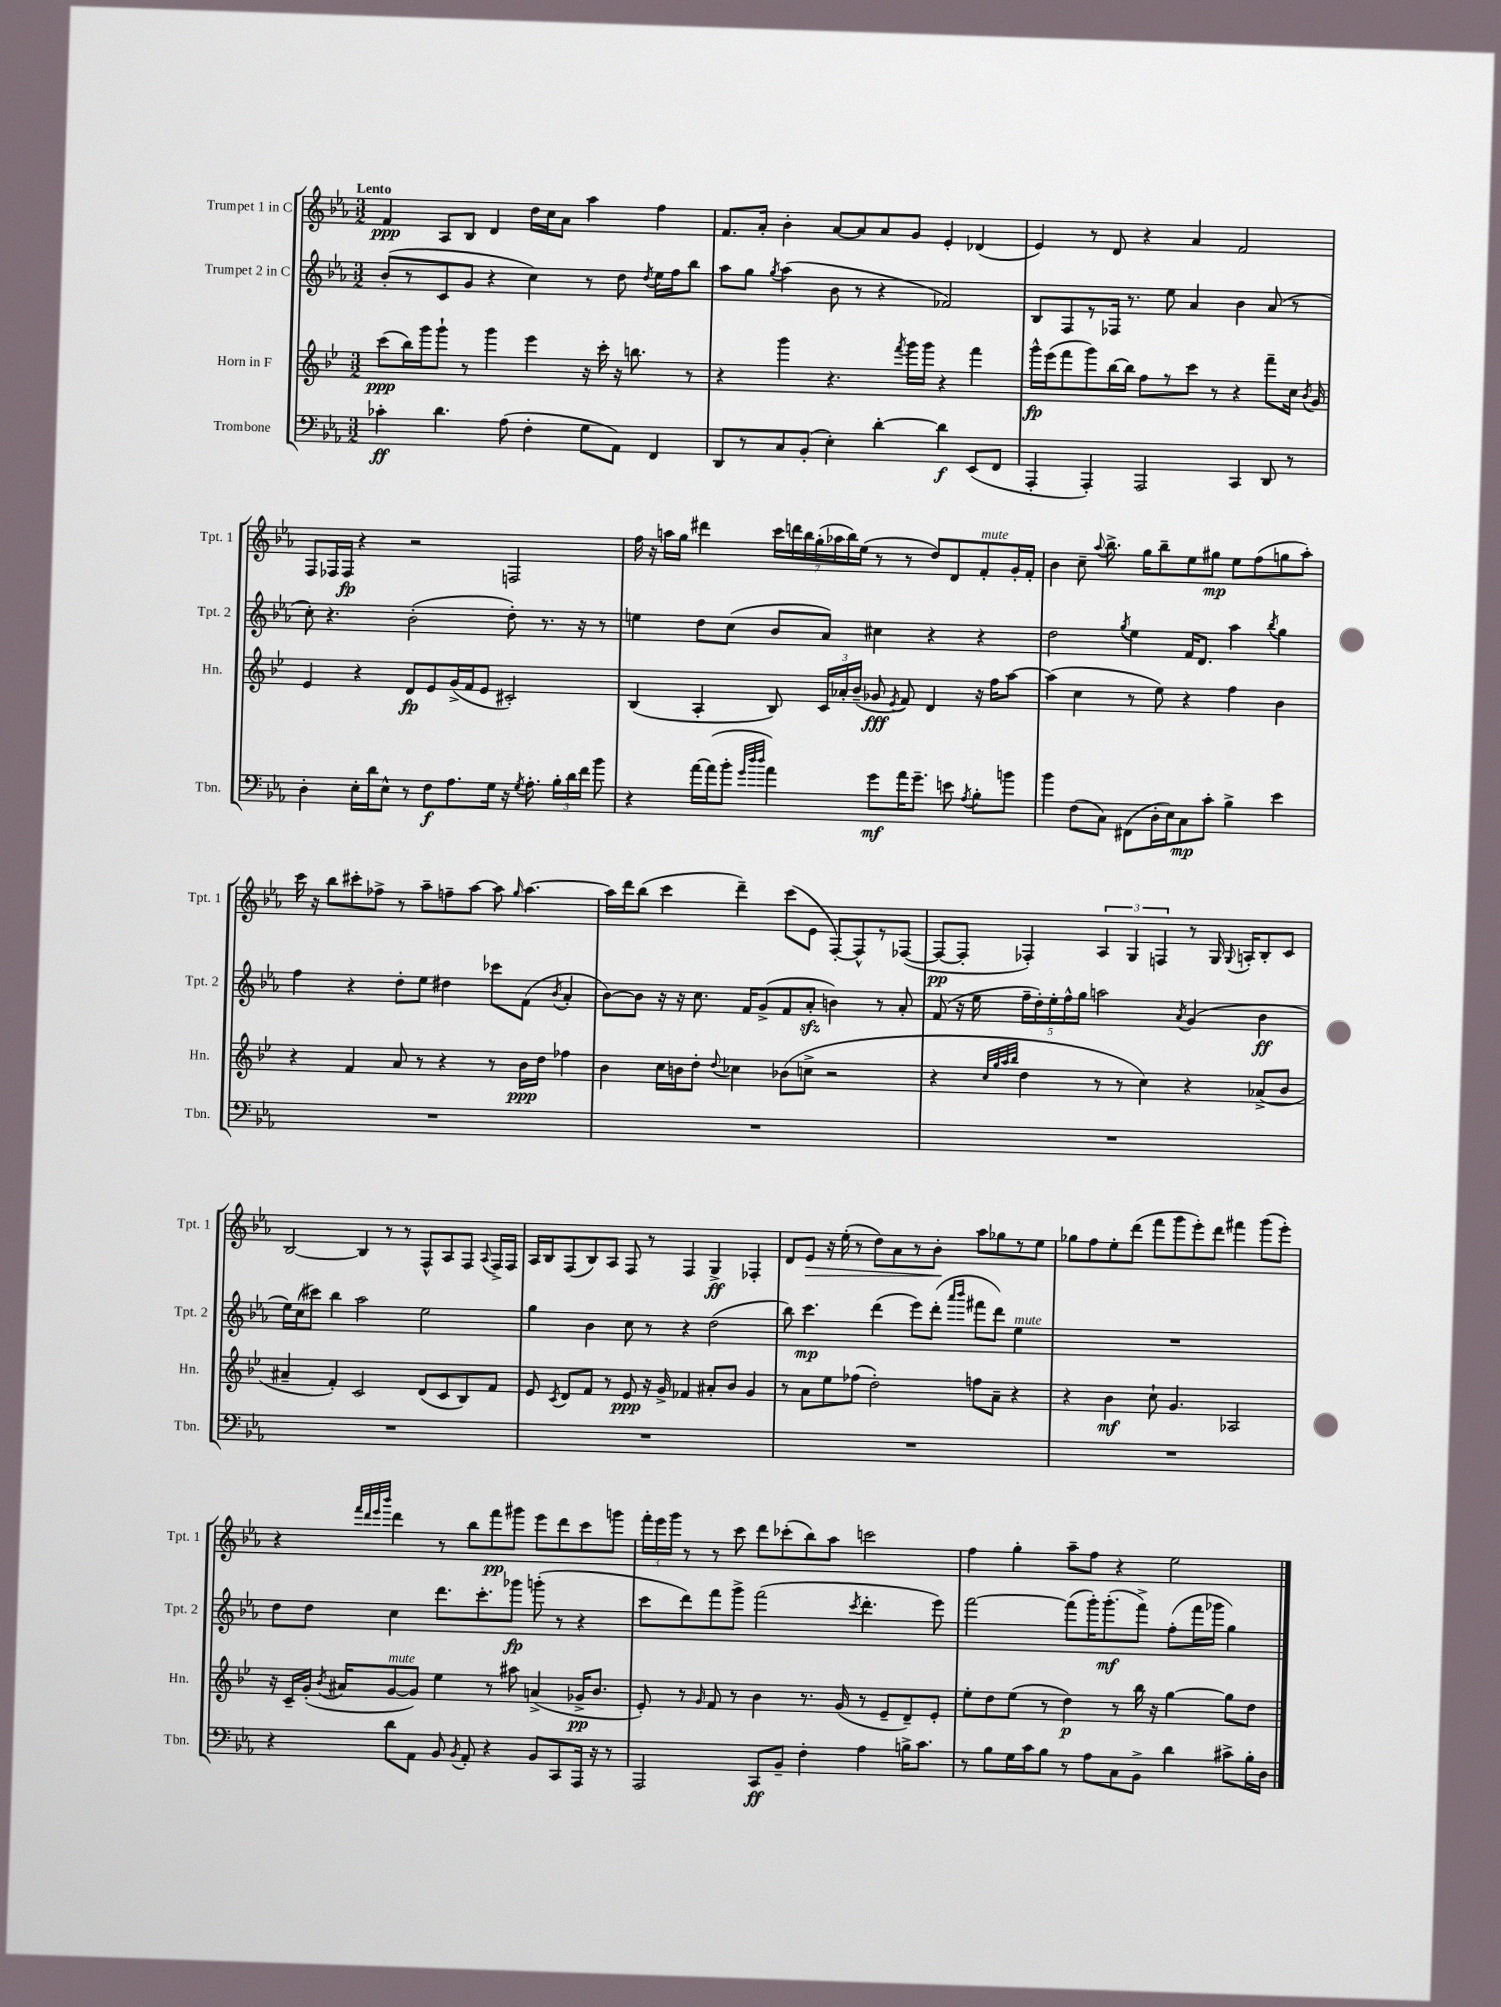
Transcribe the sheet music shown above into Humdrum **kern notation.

**kern	**dynam	**kern	**dynam	**kern	**dynam	**kern	**dynam
*part4	*part4	*part3	*part3	*part2	*part2	*part1	*part1
*staff4	*staff4	*staff3	*staff3	*staff2	*staff2	*staff1	*staff1
*I"Trombone	*	*I"Horn in F	*	*I"Trumpet 2 in C	*	*I"Trumpet 1 in C	*
*I'Tbn.	*	*I'Hn.	*	*I'Tpt. 2	*	*I'Tpt. 1	*
*clefF4	*	*clefG2	*	*clefG2	*	*clefG2	*
*k[b-e-a-]	*	*k[b-e-]	*	*k[b-e-a-]	*	*k[b-e-a-]	*
*M3/2	*	*M3/2	*	*M3/2	*	*M3/2	*
=1	=1	=1	=1	=1	=1	=1	=1
!	!	!	!	!	!	!LO:TX:a:B:t=Lento	!
4c-X'\	ff	(8ccc\L	ppp	(8b-'/L	.	4f/	ppp
.	.	16bb-\L)	.	8r	.	.	.
.	.	16ggg\J	.	.	.	.	.
4.d\	.	8ggg`\J	.	8c/	.	8A-/L	.
.	.	8r	.	8g/J	.	8B-/J	.
.	.	4ggg\	.	4r	.	4d/	.
(8A-\	.	.	.	.	.	.	.
4F'\	.	4eee-\	.	4cc\)	.	16dd\LL	.
.	.	.	.	.	.	16cc\J	.
.	.	.	.	.	.	8a-\J	.
8G\L	.	16r	.	8r	.	4aa-\	.
.	.	16ccc'\	.	.	.	.	.
8AA-\J)	.	16r	.	8dd\	.	.	.
.	.	8.bbn\	.	.	.	.	.
.	.	.	.	8qdd/	.	.	.
4FF/	.	.	.	16ee-\LL	.	4ff\	.
.	.	.	.	16ff\J	.	.	.
.	.	8r	.	8bb-\J	.	.	.
=2	=2	=2	=2	=2	=2	=2	=2
8DD/L	.	4r	.	8aa-\L	.	8.f/L	.
8r	.	.	.	8gg\J	.	.	.
.	.	.	.	.	.	16a-'/Jk	.
.	.	.	.	8qgg/	.	.	.
8C/	.	4ggg\	.	(4aa-\	.	4b-'\	.
(8BB-'/J	.	.	.	.	.	.	.
4E-'\)	.	4.r	.	8b-\	.	[8a-/L	.
.	.	.	.	8r	.	8a-/]	.
[4d'\	.	.	.	4r	.	8a-/	.
.	.	8qfff/	.	.	.	.	.
.	.	16ggg\LL	.	.	.	8g/J	.
.	.	16ggg\JJ	.	.	.	.	.
4d\]	f	4r	.	2f-X/)	.	4e-'/	.
(8EE-/L	.	4fff\	.	.	.	(4d-X/	.
8FF/J	.	.	.	.	.	.	.
=3	=3	=3	=3	=3	=3	=3	=3
4AAA-'/	.	16ggg^^\LL	fp	8B-/L	.	4e-/)	.
.	.	(16eee-\J	.	.	.	.	.
.	.	8fff\	.	8F/	.	.	.
4AAA-'/)	.	8ggg\)	.	8r	.	8r	.
.	.	[16bb-\L	.	16F-X/Jk	.	8d/	.
.	.	16bb-\JJ]	.	8.r	.	.	.
2AAA-/	.	8ff\L	.	.	.	4r	.
.	.	8r	.	8ee-\	.	.	.
.	.	8ccc\J	.	4a-/	.	4a-/	.
.	.	8r	.	.	.	.	.
4CC/	.	4r	.	4b-\	.	2f/	.
8DD/	.	8fff~\L	.	(8a-/	.	.	.
8r	.	16cc\Jk	.	8r	.	.	.
.	.	8qb-/	.	.	.	.	.
.	.	16g/	.	.	.	.	.
!!LO:LB:g=z
=4	=4	=4	=4	=4	=4	=4	=4
4D'\	.	4e-/	.	8cc'\)	.	8F/L	.
.	.	.	.	4.r	.	16F-X/L	.
.	.	.	.	.	.	16F-/JJ	fp
16E-'\LL	.	4r	.	.	.	4r	.
16d\J	.	.	.	.	.	.	.
8E-^^\J	.	.	.	.	.	.	.
8r	.	8d/L	fp	(2b-'\	.	2r	.
8F\L	f	8e-/	.	.	.	.	.
8.A-\	.	(16g^/L	.	.	.	.	.
.	.	16f/J	.	.	.	.	.
.	.	8e-/J	.	.	.	.	.
16G\Jk	.	.	.	.	.	.	.
16r	.	2c#X'/)	.	8dd'\)	.	2Fn/	.
8qG/	.	.	.	.	.	.	.
8.A-'\	.	.	.	.	.	.	.
.	.	.	.	8.r	.	.	.
24B-'\LL	.	.	.	.	.	.	.
24d\	.	.	.	.	.	.	.
.	.	.	.	16r	.	.	.
24f\JJ	.	.	.	.	.	.	.
8b-\	.	.	.	8r	.	.	.
=5	=5	=5	=5	=5	=5	=5	=5
4r	.	(4B-/	.	4een\	.	16ff\	.
.	.	.	.	.	.	16r	.
.	.	.	.	.	.	16aan\LL	.
.	.	.	.	.	.	16gg\JJ	.
[16a-\LL	.	4A'/	.	8dd\L	.	4ddd#X\	.
(16a-\J]	.	.	.	.	.	.	.
8b-'\J	.	.	.	(8cc\J	.	.	.
32qqg/LLL	.	.	.	.	.	.	.
32qqdd/	.	.	.	.	.	.	.
32qqdd/JJJ	.	.	.	.	.	.	.
4a-\)	.	8B-/)	.	8b-/L	.	28ccc\LL	.
.	.	.	.	.	.	28dddn\	.
.	.	.	.	.	.	28bb-\	.
.	.	.	.	.	.	(28gg'\	.
.	.	24c/LL	.	8a-/J)	.	.	.
.	.	.	.	.	.	28aa-X\	.
.	.	24a-X'/	.	.	.	.	.
.	.	.	.	.	.	28bb-\)	.
.	.	(24b-~/JJ	.	.	.	.	.
.	.	.	.	.	.	(28ee-\JJ	.
8g\L	mf	8g-X/	fff	4cc#X\	.	8r	.
.	.	8qe-/	.	.	.	.	.
16a-\K	.	8f/)	.	.	.	8r	.
8.g~\J	.	.	.	.	.	.	.
.	.	4d/	.	4r	.	8dd/L)	.
8en\	.	.	.	.	.	8d/	.
8qA-/	.	.	.	.	.	.	.
!	!	!	!	!	!	!LO:TX:a:i:t=mute	!
8B-'\L	.	16r	.	4r	.	8f'/	.
.	.	16ff\KL	.	.	.	.	.
8bn\J	.	[8aa\J	.	.	.	16g'/L	.
.	.	.	.	.	.	16f'/JJ	.
=6	=6	=6	=6	=6	=6	=6	=6
4b-\	.	(4aa\]	.	2dd\	.	4b-\	.
(8F\L	.	4cc\	.	.	.	8cc~\	.
.	.	.	.	.	.	8qqaa-/	.
8C\J)	.	.	.	.	.	8.bb-^\	.
.	.	.	.	8qgg/	.	.	.
(8FF#X\L	.	8r	.	4ee-\	.	.	.
.	.	.	.	.	.	16gg\KL	.
16D'\L	.	8ee-\)	.	.	.	8bb-~\	.
16E-\J)	.	.	.	.	.	.	.
8C\	mp	4r	.	16f/KL	.	8ee-\	.
.	.	.	.	8.d/J	.	.	.
8c'\J	.	.	.	.	.	8gg#X\J	mp
4B-^\	.	4ff\	.	4aa-\	.	8ee-\L	.
.	.	.	.	.	.	(8ff\	.
.	.	.	.	8qbb-/	.	.	.
4e-\	.	4b-\	.	4gg\	.	8ggn\	.
.	.	.	.	.	.	8aa-'\J)	.
!!LO:LB:g=z
=7	=7	=7	=7	=7	=7	=7	=7
1.r	.	4r	.	4ff\	.	16ccc\	.
.	.	.	.	.	.	16r	.
.	.	.	.	.	.	8bb-\L	.
.	.	4f/	.	4r	.	8ccc#X'\	.
.	.	.	.	.	.	8ff-X^\J	.
.	.	8a/	.	8dd'\L	.	8r	.
.	.	8r	.	8ee-\J	.	8aa-~\L	.
.	.	4r	.	4dd#X\	.	8ffn~\	.
.	.	.	.	.	.	[8aa-\J	.
.	.	8r	.	8ccc-X\L	.	8aa-\]	.
.	.	.	.	.	.	16qqgg/	.
.	.	16b-\LL	ppp	(8f\J	.	[4.aa-\	.
.	.	16dd\JJ	.	.	.	.	.
.	.	.	.	8qb-/	.	.	.
.	.	4ff-X\	.	4a-'/	.	.	.
=8	=8	=8	=8	=8	=8	=8	=8
1.r	.	4b-\	.	[8b-\L)	.	16aa-\LL]	.
.	.	.	.	.	.	16ddd\J	.
.	.	.	.	8b-\J]	.	(8bb-\J	.
.	.	16cc\LL	.	16r	.	4ccc\	.
.	.	16bn\J	.	16r	.	.	.
.	.	8dd'\J	.	8.cc\	.	.	.
.	.	8qqdd/	.	.	.	.	.
.	.	4cc-X\	.	.	.	4ddd~\)	.
.	.	.	.	16f/KL	.	.	.
.	.	.	.	(8g^/	.	.	.
.	.	(8b-X\L	.	8f/	.	(8ccc\L	.
.	.	8ccn^\J	.	8a-zz'/J	.	8e-\J	.
.	.	2r	.	4bn\)	.	[8F'/L)	.
.	.	.	.	.	.	8F^^/]	.
.	.	.	.	8r	.	8r	.
.	.	.	.	8a-'/	.	([8F-X/J	.
=9	=9	=9	=9	=9	=9	=9	=9
1.r	.	4r	.	(8f/	.	8F-/L_	pp
.	.	.	.	16r	.	8F-'/J]	.
.	.	.	.	16ee-\	.	.	.
.	.	32qqcc/LLL	.	.	.	.	.
.	.	32qqgg/	.	.	.	.	.
.	.	32qqaa/	.	.	.	.	.
.	.	32qqbb-/JJJ	.	.	.	.	.
.	.	4dd\	.	20ff~\LL	.	4F-X'/)	.
.	.	.	.	20dd'\)	.	.	.
.	.	.	.	20ee-'\	.	.	.
.	.	.	.	20ff^^\	.	.	.
.	.	.	.	20gg\JJ	.	.	.
.	.	8r	.	2aan\	.	6A-/	.
.	.	8r	.	.	.	.	.
.	.	.	.	.	.	6G/	.
.	.	4cc\)	.	.	.	.	.
.	.	.	.	.	.	6Fn/	.
.	.	.	.	8qa-/	.	.	.
.	.	4r	.	(4g/	.	8r	.
.	.	.	.	.	.	16G/	.
.	.	.	.	.	.	8qqG/	.
.	.	.	.	.	.	16An'/KL	.
.	.	(8a-X^/L	.	4b-\	ff	8B-'/	.
.	.	8b-/J	.	.	.	8c/J	.
!!LO:LB:g=z
=10	=10	=10	=10	=10	=10	=10	=10
1.r	.	4a#X~/	.	16ee-\LL)	.	[2B-/	.
.	.	.	.	(16cc\J	.	.	.
.	.	.	.	8ccc#X\J)	.	.	.
.	.	4f'/)	.	4bb-\	.	.	.
.	.	2c/	.	2aa-\	.	4B-/]	.
.	.	.	.	.	.	8r	.
.	.	.	.	.	.	8r	.
.	.	(8d/L	.	2ee-\	.	8F^^/L	.
.	.	8c/	.	.	.	8A-/	.
.	.	8B-/)	.	.	.	8F/J	.
.	.	.	.	.	.	8qqA-/	.
.	.	8f/J	.	.	.	16F^/LL	.
.	.	.	.	.	.	16F/JJ	.
=11	=11	=11	=11	=11	=11	=11	=11
1.r	.	8e-/	.	4gg\	.	16A-/LL	.
.	.	.	.	.	.	16B-/J	.
.	.	8qc/	.	.	.	.	.
.	.	8d/L	.	.	.	(8F/	.
.	.	8f/J	.	4b-\	.	8B-/)	.
.	.	8r	.	.	.	8A-/J	.
.	.	8e-/	ppp	8cc\	.	8F/	.
.	.	16r	.	8r	.	8r	.
.	.	16g^/	.	.	.	.	.
.	.	4f-X/	.	4r	.	4F/	.
.	.	8a#X'/L	.	(2dd\	.	4G^/	ff
.	.	8b-/J	.	.	.	.	.
.	.	4g/	.	.	.	4F-X'/	.
=12	=12	=12	=12	=12	=12	=12	=12
1.r	.	8r	.	8bb-\)	.	8d/L	.
!	!	!	!	!	!	!	!LO:HP:b
.	.	8a\L	.	4.ccc\	mp	8e-/J	>
.	.	8ee-\	.	.	.	16r	.
.	.	.	.	.	.	(16ee-'\	.
.	.	(8ff-X\J	.	.	.	8r	.
.	.	2dd'\)	.	(4ddd\	.	8dd\L)	.
.	.	.	.	.	.	8a-\	.
.	.	.	.	8eee-\L)	.	8r	.
.	.	.	.	(8ddd'\J	.	8b-'\J	.
.	.	.	.	16qqaaa-/LL	.	.	.
.	.	.	.	16qqbbb-/JJ	.	.	.
.	.	8ffn\L	.	8fff#X\L	.	8aa-\L	]
.	.	8a~\J	.	8ddd\J)	.	8gg-X\	.
!	!	!	!	!LO:TX:a:i:t=mute	!	!	!
.	.	4r	.	4ee-\	.	8r	.
.	.	.	.	.	.	8ee-\J	.
=13	=13	=13	=13	=13	=13	=13	=13
1.r	.	4r	.	1.r	.	8gg-X\L	.
.	.	.	.	.	.	8ff\	.
.	.	4b-\	mf	.	.	8ee-'\	.
.	.	.	.	.	.	(8ddd\J	.
.	.	8cc`\	.	.	.	8fff\L	.
.	.	4.g/	.	.	.	8ggg\	.
.	.	.	.	.	.	8eee-'\)	.
.	.	.	.	.	.	8ddd\J	.
.	.	2A-X/	.	.	.	4fff#X\	.
.	.	.	.	.	.	(8ggg\L	.
.	.	.	.	.	.	8eee-'\J)	.
!!LO:LB:g=z
=14	=14	=14	=14	=14	=14	=14	=14
4r	.	16r	.	8dd\L	.	4r	.
.	.	16c~/LL	.	.	.	.	.
.	.	(16g'/JJ	.	8dd\J	.	.	.
.	.	8qb-/	.	.	.	.	.
.	.	16a#X/KL	.	.	.	.	.
.	.	.	.	.	.	32qqfff/LLL	.
.	.	.	.	.	.	32qqddd/	.
.	.	.	.	.	.	32qqeee-/	.
.	.	.	.	.	.	32qqbbb-/JJJ	.
!	!	!LO:TX:a:i:t=mute	!	!	!	!	!
8d\L	.	[8g/	.	4cc\	.	4ddd\	.
8AA-\J	.	8g/J])	.	.	.	.	.
8BB-/	.	4ee-\	.	8.ddd\L	.	8r	.
8qBB-/	.	.	.	.	.	.	.
8AA-'/	.	.	.	.	.	8bb-\L	.
.	.	.	.	8.ccc'\	.	.	.
4r	.	8r	.	.	.	8fff\	pp
.	.	8aa#X\	.	8ggg-X\J	fp	8ggg#X\J	.
8BB-/L	.	(4an^/	.	(8gggn'\	.	8eee-\L	.
8CC/	.	.	.	8r	.	8ddd\	.
16AAA-/Jk	.	16g-X^/KL	pp	4r	.	8ccc\	.
16r	.	8.b-/J	.	.	.	.	.
8r	.	.	.	.	.	8gggn\J	.
=15	=15	=15	=15	=15	=15	=15	=15
2AAA-/	.	8e-'/)	.	8ccc\L	.	24fff'\LL	.
.	.	.	.	.	.	24eee-\	.
.	.	.	.	.	.	24ggg\JJ	.
.	.	8r	.	8ddd\)	.	8r	.
.	.	16qqg/	.	.	.	.	.
.	.	8f/	.	8fff\	.	8r	.
.	.	8r	.	8ggg^\J	.	8ccc\	.
8CC/L	ff	4b-\	.	(2fff\	.	8ddd\L	.
8BB-~/J	.	.	.	.	.	(8ccc-X'\	.
4F'\	.	8.r	.	.	.	8bb-\)	.
.	.	.	.	.	.	8aa-\J	.
.	.	(16g/	.	.	.	.	.
.	.	.	.	8qccc/	.	.	.
4A-\	.	8r	.	4.ddd'\	.	2cccn\	.
.	.	8e-~/L	.	.	.	.	.
16Bn^\KL	.	8d~/)	.	.	.	.	.
8.c\J	.	.	.	.	.	.	.
.	.	8e-'/J	.	8eee-\)	.	.	.
=16	=16	=16	=16	=16	=16	=16	=16
8r	.	8ee-'\L	.	[2fff\	.	4ff\	.
8B-\L	.	8dd\	.	.	.	.	.
16G\L	.	(8ee-\J	.	.	.	4gg'\	.
16c\J	.	.	.	.	.	.	.
8B-\J	.	8r	.	.	.	.	.
8r	.	4dd\)	p	(8fff\L]	.	8aa-~\L	.
8A-\L	.	.	.	16ggg'\K)	.	8ff\J	.
.	.	.	.	(8.ggg'\	mf	.	.
8C\	.	8r	.	.	.	4r	.
8BB-^\J	.	16bb-\	.	8fff^\J)	.	.	.
.	.	16r	.	.	.	.	.
4d\	.	[4gg\	.	(8ff'\L	.	2ee-\	.
.	.	.	.	16fff\L	.	.	.
.	.	.	.	16ggg-X\JJ	.	.	.
8c#X^\L	.	8gg\L]	.	4gg\)	.	.	.
16B-'\L	.	8dd\J	.	.	.	.	.
16D\JJ	.	.	.	.	.	.	.
==	==	==	==	==	==	==	==
*-	*-	*-	*-	*-	*-	*-	*-
